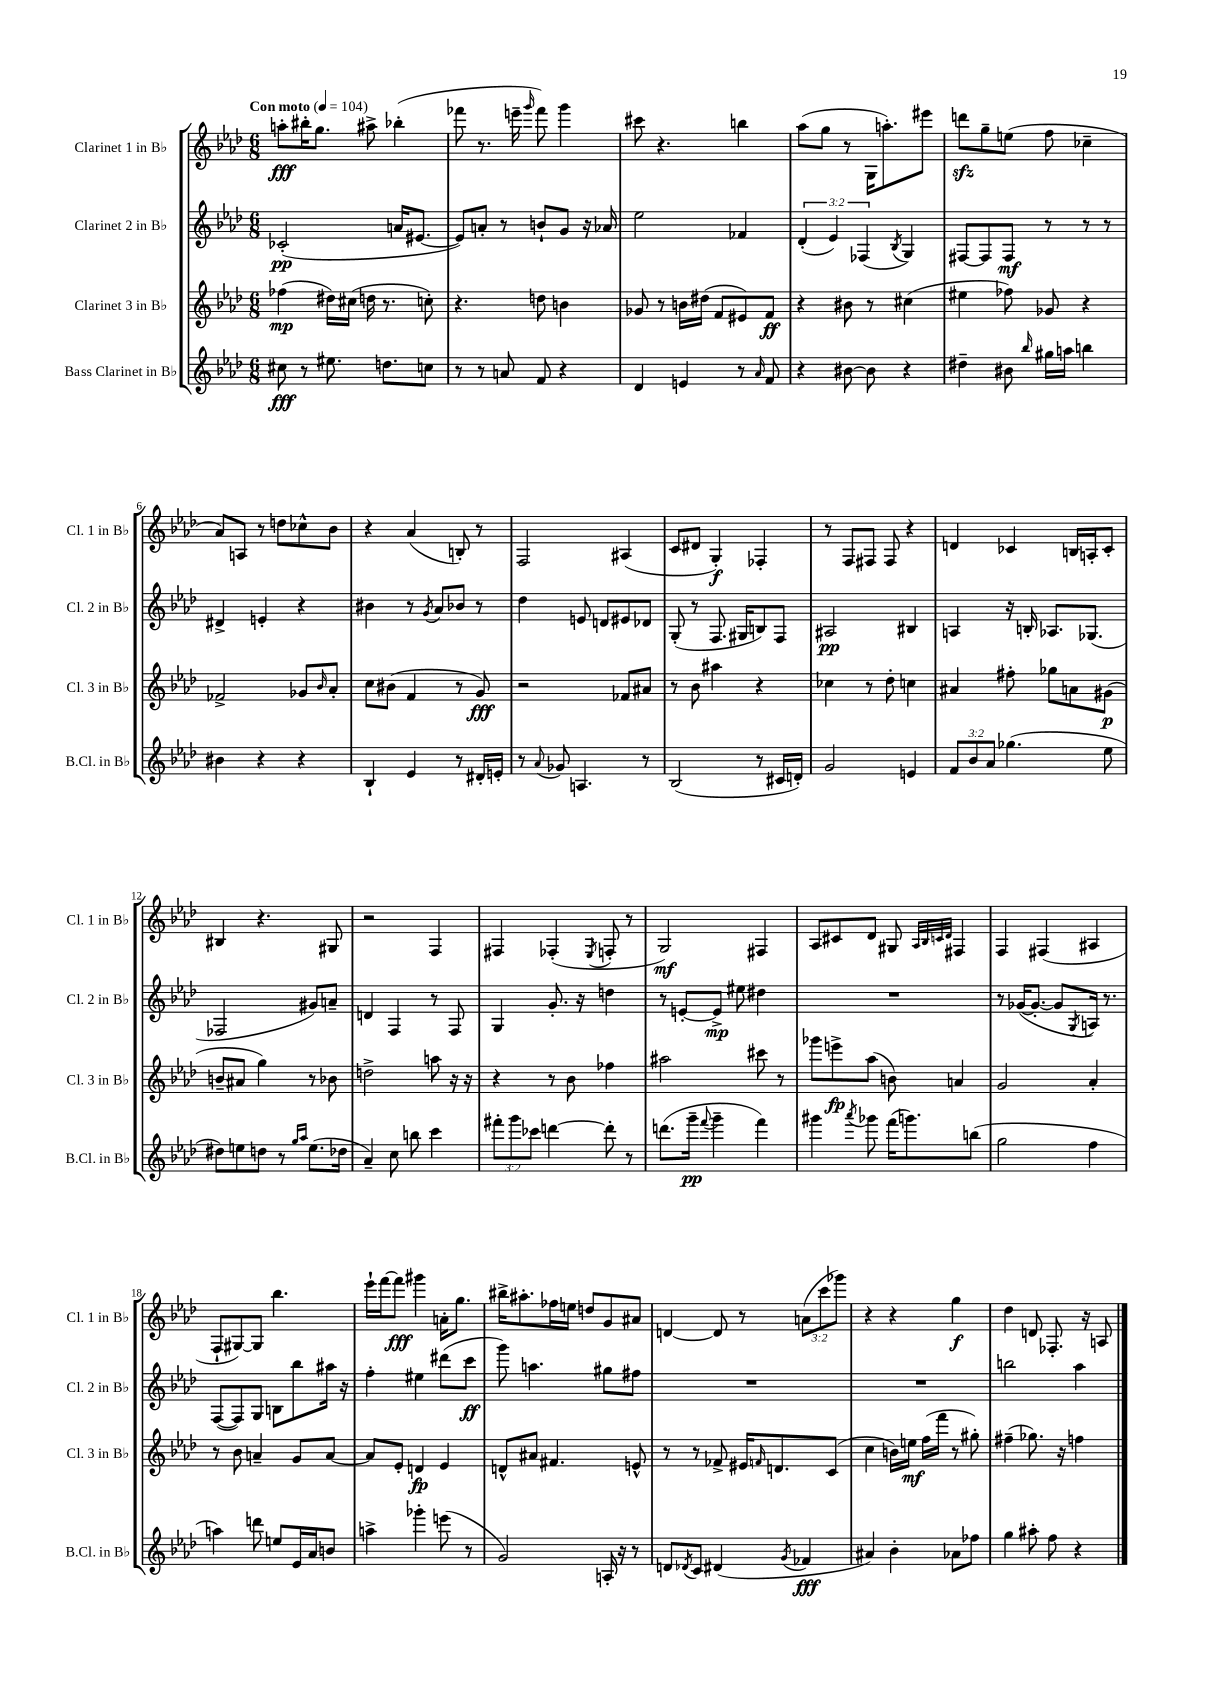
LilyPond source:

<<
\new StaffGroup <<
\new Staff = "s0" \with { instrumentName = "Clarinet 1 in Bb" shortInstrumentName = "Cl. 1 in Bb" } {
    \clef treble \key aes \major \numericTimeSignature \time 6/8 \override Staff.TupletNumber.text = #tuplet-number::calc-fraction-text \tempo "Con moto" 4 = 104
    a''8-.\fff bis''16-. g''8. ais''8-> bes''4-.( |
    fes'''8 r8. e'''16-- \grace { g'''16 } fes'''8) g'''4 |
    cis'''8 r4. b''4 |
    aes''8( g''8 r8 g16 a''8.-.) eis'''8 |
    d'''8\sfz g''8-- e''8( f''8 ces''4-- |
    aes'8) a8 r8 d''8 ces''8-^ bes'8 |
    r4 aes'4( b8-.) r8 |
    f2 ais4( |
    c'8 dis'8 g4-.\f) fes4-. |
    r8 f8 fis8 fis8 r4 |
    d'4 ces'4 b16 a16-. ces'8-. |
    bis4 r4. gis8 |
    r2 f4 |
    fis4 fes4-.( \acciaccatura { ees8 } f8-. r8 |
    g2\mf) fis4 |
    aes8 cis'8 des'8 gis8 \grace { aes32 bes32 c'32 des'32 } fis4 |
    f4 fis4( ais4 |
    f8-! gis8~) gis8 bes''4. |
    ees'''16-! f'''16~ f'''8\fff gis'''4 a'16-. g''8. |
    bis''16-> ais''8.-. fes''16 e''16 d''8 g'8 ais'8 |
    d'4~ d'8 r8 \tuplet 3/2 { a'8( c'''8 ges'''8) } |
    r4 r4 g''4\f |
    des''4 d'8 fes8.-. r16 a8 \bar "|." |
}
\new Staff = "s1" \with { instrumentName = "Clarinet 2 in Bb" shortInstrumentName = "Cl. 2 in Bb" } {
    \clef treble \key aes \major \numericTimeSignature \time 6/8 \override Staff.TupletNumber.text = #tuplet-number::calc-fraction-text
    ces'2-.\pp( a'16 eis'8.~ |
    eis'8) a'8-. r8 b'8-! g'8 r16 aes'16 |
    ees''2 fes'4 |
    \tuplet 3/2 { des'4-.( ees'4) fes4( } \acciaccatura { bes8 } g4) |
    fis8~ fis8 fis8\mf r8 r8 r8 |
    dis'4-> e'4-. r4 |
    bis'4 r8 \acciaccatura { g'8 } aes'8 bes'8 r8 |
    des''4 e'8 d'8 eis'8 des'8 |
    g8-.( r8 f8. gis16 b8) f8 |
    ais2\pp bis4 |
    a4 r16 b16-. aes8. ges8.( |
    fes2 gis'8) a'8-- |
    d'4 f4 r8 f8 |
    g4 g'8.-. r16 d''4 |
    r8 e'8~-. e'8->\mp eis''8 dis''4 |
    R2. |
    r8 ges'16~( ges'8.~-. ges'8 \acciaccatura { g8 } a16) r8. |
    f8~( f8) g8 b8 bes''8 ais''16 r16 |
    f''4-. eis''4 dis'''8( c'''8\ff |
    g'''8) a''4. gis''8 fis''8 |
    R2. |
    R2. |
    b''2 aes''4 \bar "|." |
}
\new Staff = "s2" \with { instrumentName = "Clarinet 3 in Bb" shortInstrumentName = "Cl. 3 in Bb" } {
    \clef treble \key aes \major \numericTimeSignature \time 6/8
    fes''4\mp( dis''16) cis''16( d''16 r8. c''8-.) |
    r4. d''8 b'4 |
    ges'8 r8 b'16 dis''16( f'8 eis'8) f'8\ff |
    r4 bis'8 r8 cis''4( |
    eis''4 fes''8) ges'8 r4 |
    fes'2-> ges'8 \grace { bes'16 } aes'8-. |
    c''8 bis'8( f'4 r8 g'8\fff) |
    r2 fes'8 ais'8 |
    r8 bes'8 ais''4 r4 |
    ces''4 r8 des''8-. c''4 |
    ais'4 fis''8-. ges''8 a'8 gis'8\p( |
    b'8-- ais'8 g''4) r8 bes'8 |
    d''2-> a''8 r16 r16 |
    r4 r8 bes'8 fes''4 |
    ais''2 cis'''8 r8 |
    ges'''8 e'''8->\fp aes''8( b'8) a'4 |
    g'2 aes'4-. |
    r8 bes'8 a'4-- g'8 a'8~ |
    a'8 ees'8-. d'4\fp ees'4 |
    d'8-^ ais'8 fis'4. e'8-^ |
    r8 r8 fes'8-> eis'16 \grace { f'16 } d'8. c'8( |
    c''4 b'16) e''16\mf f''16( f'''16 r8 gis''8-.) |
    fis''4--( ges''8.) r16 f''4 \bar "|." |
}
\new Staff = "s3" \with { instrumentName = "Bass Clarinet in Bb" shortInstrumentName = "B.Cl. in Bb" } {
    \clef treble \key aes \major \numericTimeSignature \time 6/8 \override Staff.TupletNumber.text = #tuplet-number::calc-fraction-text
    cis''8\fff r8 eis''8. d''8. c''8 |
    r8 r8 a'8 f'8 r4 |
    des'4 e'4 r8 \grace { aes'16 } f'8 |
    r4 bis'8~ bis'8 r4 |
    dis''4-- bis'8 \grace { bes''16 } gis''16 a''16 b''4 |
    bis'4 r4 r4 |
    bes4-! ees'4 r8 dis'16-. e'16-. |
    r8 \appoggiatura { aes'8 } ges'8 a4. r8 |
    bes2( r8 cis'16 d'16-.) |
    g'2 e'4 |
    \tuplet 3/2 { f'8 bes'8 aes'8 } ges''4.( ees''8 |
    dis''8) e''8 d''8 r8 \grace { g''16 aes''16 } e''8.( des''16 |
    aes'4--) c''8 b''8 c'''4 |
    \tuplet 3/2 { fis'''8-. g'''8 ces'''8 } d'''4~ d'''8-. r8 |
    d'''8.( g'''16--\pp \appoggiatura { f'''8 } g'''4-- f'''4) |
    gis'''4 \acciaccatura { aes'''8 } ges'''8 f'''16( g'''8.) b''8( |
    g''2 f''4 |
    a''4) d'''8 e''8 ees'16 aes'16 b'8 |
    a''4-> ges'''4-. e'''8( r8 |
    g'2) a16-. r16 r8 |
    d'8 \acciaccatura { des'8 } c'8 dis'4( \acciaccatura { g'8 } fes'4\fff |
    ais'4) bes'4-. aes'8 fes''8 |
    g''4 ais''8-. f''8 r4 \bar "|." |
}
>>
>>
